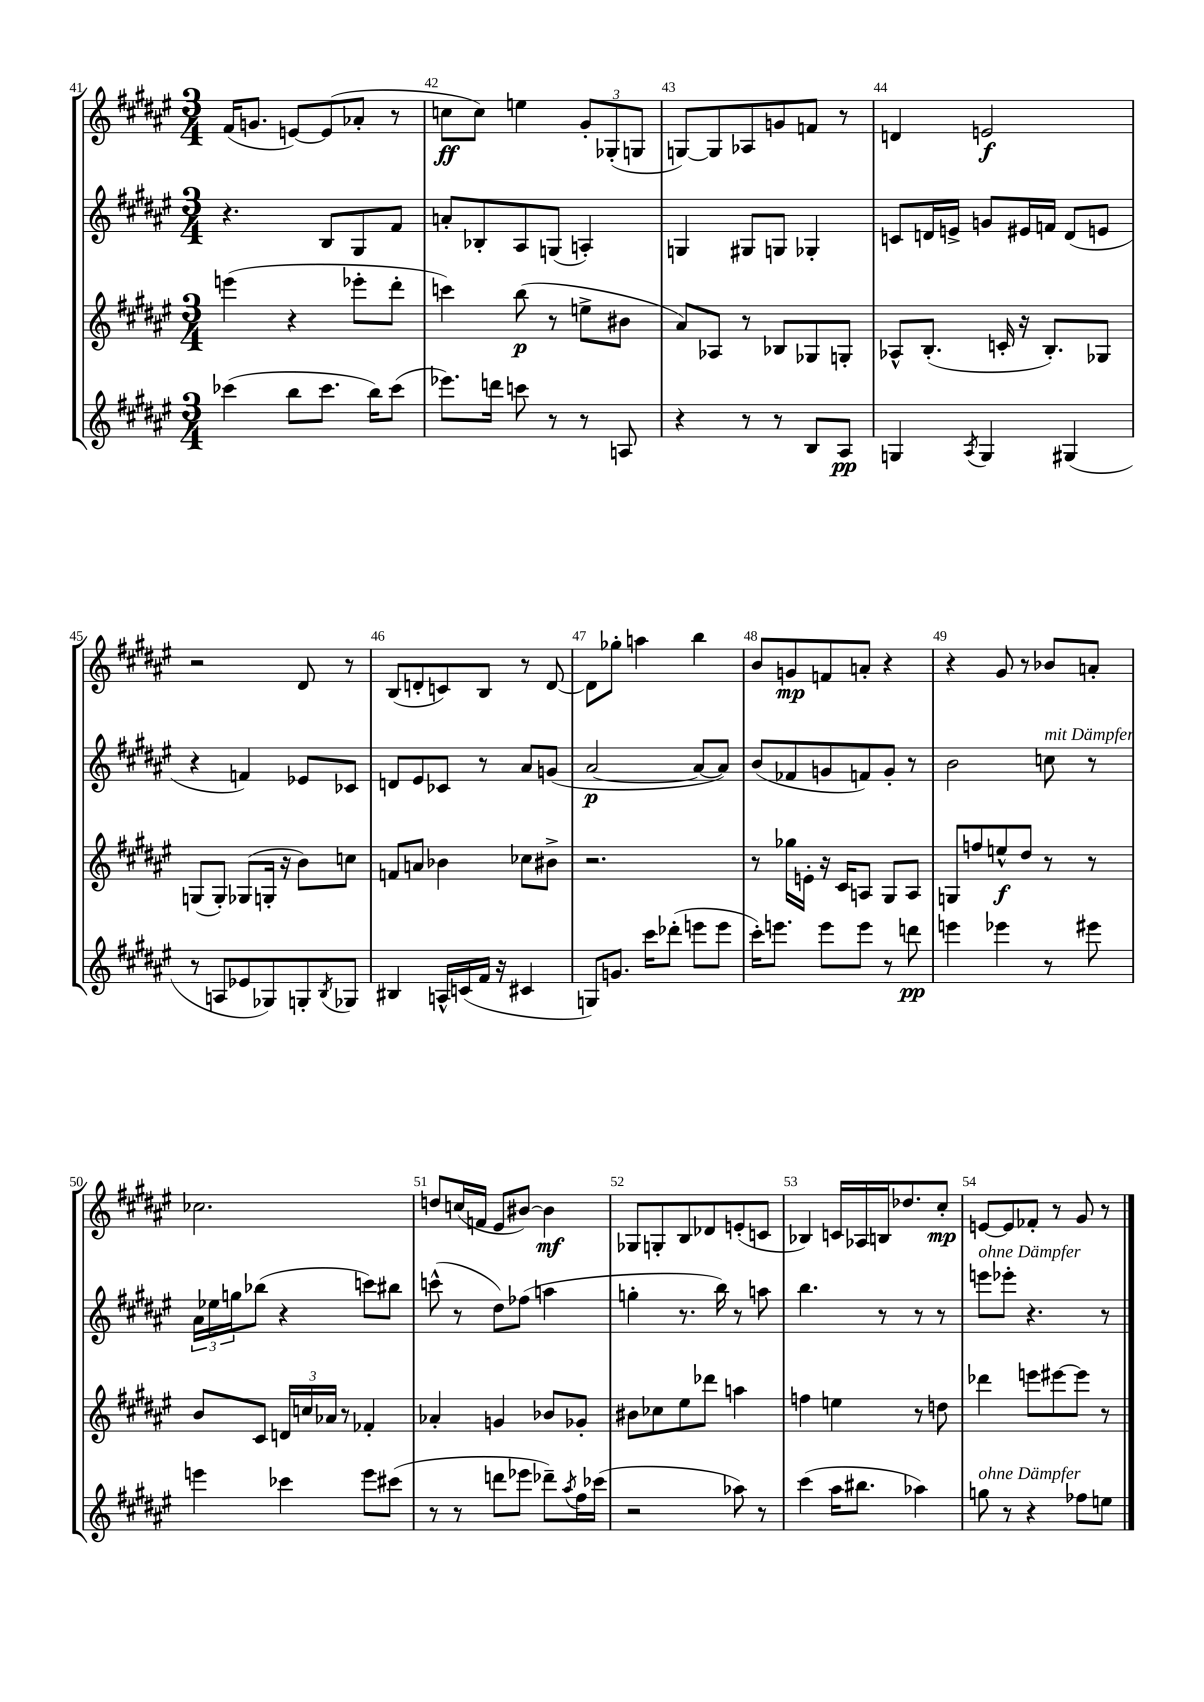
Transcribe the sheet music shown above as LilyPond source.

<<
\new StaffGroup <<
\new Staff = "s0" {
    \clef treble \key fis \major \numericTimeSignature \time 3/4
    fis'16( g'8. e'8~) e'8( aes'8-. r8 |
    c''8\ff c''8) e''4 \tuplet 3/2 { gis'8-. ges8-.( g8 } |
    g8~) g8 aes8 g'8 f'8 r8 |
    d'4 e'2\f |
    r2 dis'8 r8 |
    b8( d'8-. c'8) b8 r8 d'8~ |
    d'8 ges''8-. a''4 b''4 |
    b'8 g'8\mp f'8 a'8-. r4 |
    r4 gis'8 r8 bes'8 a'8-. |
    ces''2. |
    d''8 c''16( f'16 eis'8 bis'8~) bis'4\mf |
    ges8 g8-. b8 des'8 e'8-.( c'8 |
    bes4) c'16 aes16 b16 des''8. cis''8-.\mp |
    e'8~ e'8 fes'8-. r8 gis'8 r8 \bar "|." |
}
\new Staff = "s1" {
    \clef treble \key fis \major \numericTimeSignature \time 3/4
    r4. b8 gis8 fis'8 |
    a'8-. bes8-. ais8 g8( a4-.) |
    g4 gis8 g8 ges4-. |
    c'8 d'16 e'16-> g'8 eis'16 f'16 d'8( e'8 |
    r4 f'4) ees'8 ces'8 |
    d'8 eis'8 ces'8 r8 ais'8 g'8( |
    ais'2~\p ais'8~ ais'8) |
    b'8( fes'8 g'8 f'8) g'8-. r8 |
    b'2 c''8^\markup { \italic "mit Dämpfer" } r8 |
    \tuplet 3/2 { ais'16 ees''16 g''16 } bes''8( r4 c'''8) bis''8 |
    c'''8-^( r8 dis''8) fes''8( a''4 |
    g''4-. r8. b''16) r8 a''8 |
    b''4. r8 r8 r8 |
    e'''8^\markup { \italic "ohne Dämpfer" } ees'''8-. r4. r8 \bar "|." |
}
\new Staff = "s2" {
    \clef treble \key fis \major \numericTimeSignature \time 3/4
    e'''4( r4 ees'''8-. dis'''8-. |
    c'''4) b''8\p( r8 e''8-> bis'8 |
    ais'8) aes8 r8 bes8 ges8 g8-. |
    aes8-^ b8.-.( c'16-. r16 b8.-.) ges8 |
    g8( g8-.) ges8( g16-. r16 b'8) c''8 |
    f'8 a'8 bes'4 ces''8 bis'8-> |
    r2. |
    r8 ges''16 e'16-. r16 cis'16 a8 gis8 a8 |
    g8 f''8 e''8-^\f dis''8 r8 r8 |
    b'8 cis'8 \tuplet 3/2 { d'16 c''16 aes'16 } r8 fes'4-. |
    aes'4-. g'4 bes'8 ges'8-. |
    bis'8 ces''8 eis''8 des'''8 a''4 |
    f''4 e''4 r8 d''8 |
    des'''4 e'''8 eis'''8~ eis'''8 r8 \bar "|." |
}
\new Staff = "s3" {
    \clef treble \key fis \major \numericTimeSignature \time 3/4
    ces'''4( b''8 ces'''8. b''16) ces'''8( |
    ees'''8.) d'''16 c'''8 r8 r8 a8 |
    r4 r8 r8 b8 ais8\pp |
    g4 \acciaccatura { ais8 } g4 gis4( |
    r8 a8 ees'8 ges8) g8-. \acciaccatura { b8 } ges8 |
    bis4 a16-^ c'16( fis'16 r16 cis'4 |
    g8) g'8. cis'''16 des'''8-.( e'''8 e'''8 |
    cis'''16-.) e'''8. e'''8 e'''8 r8 d'''8\pp |
    e'''4 ees'''4 r8 eis'''8 |
    e'''4 ces'''4 e'''8 cis'''8( |
    r8 r8 d'''8 ees'''8 des'''8--) \acciaccatura { ais''8 } fis''16 ces'''16( |
    r2 aes''8) r8 |
    cis'''4( ais''16 bis''8. aes''4) |
    g''8^\markup { \italic "ohne Dämpfer" } r8 r4 fes''8 e''8 \bar "|." |
}
>>
>>
\layout { \context { \Score currentBarNumber = #41 \override BarNumber.break-visibility = ##(#f #t #t) barNumberVisibility = #all-bar-numbers-visible } }
